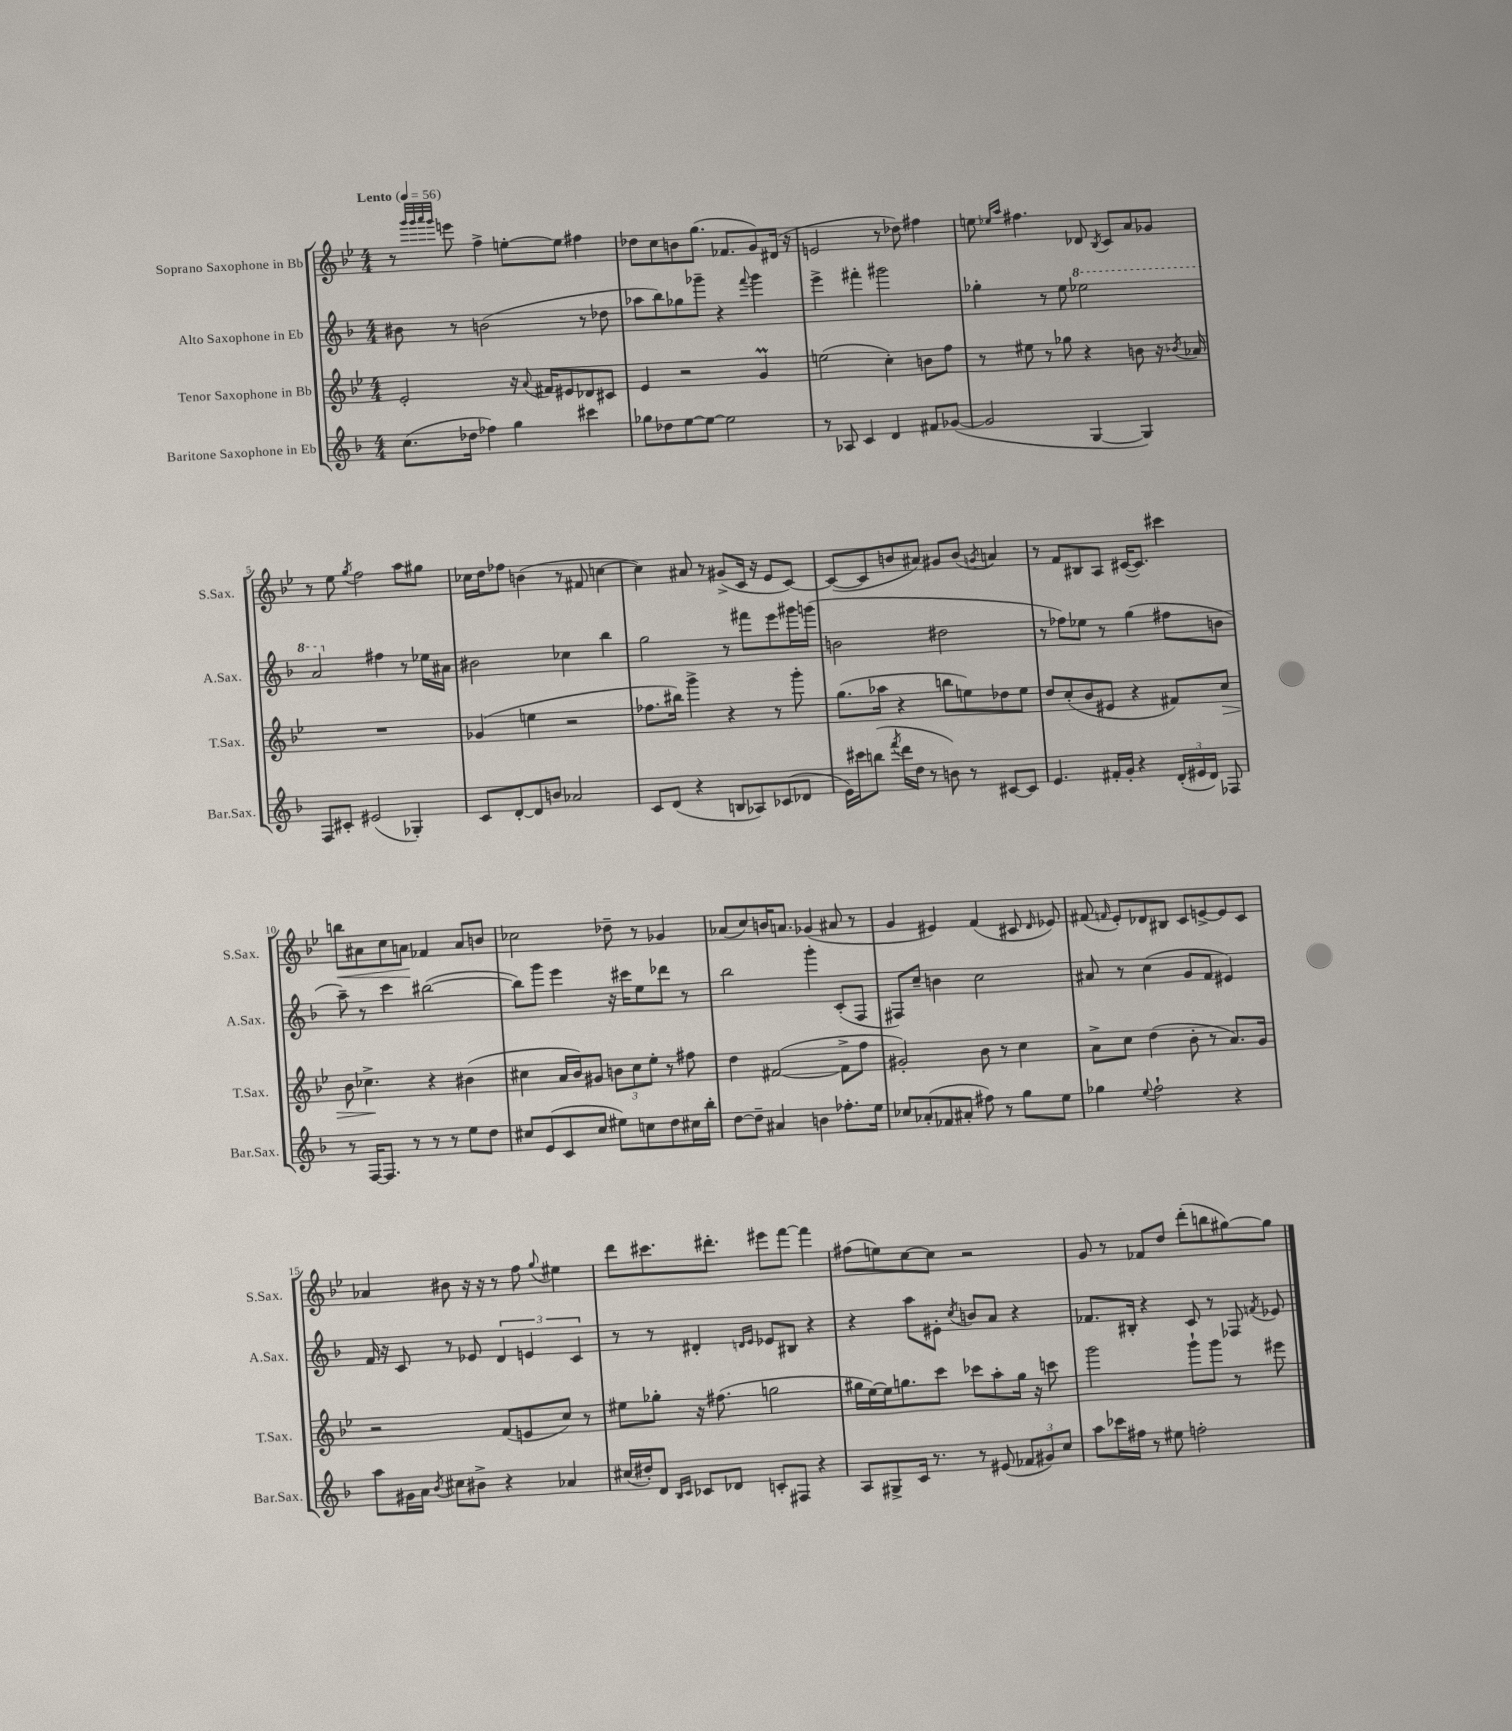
<<
\new StaffGroup <<
\new Staff = "s0" \with { instrumentName = "Soprano Saxophone in Bb" shortInstrumentName = "S.Sax." } {
    \clef treble \key bes \major \numericTimeSignature \time 4/4 \tempo "Lento" 4 = 56
    \autoBeamOff r8 \grace { g'''32[ g'''32 a'''32 g'''32] } e'''8 f''4-> e''8[~-. e''8] fis''4 |
    des''8[ c''8 b'8 g''8.]( fes'8.[ g'8) dis'16]( r16 |
    e'2 r8 des''8) fis''4 |
    e''8 \grace { ees''16[ a''16] } fis''4. des'8 \acciaccatura { bes8 } c'8[ a'8 ges'8] |
    r8 ees''8 \acciaccatura { g''8 } f''2 a''8[ gis''8] |
    ces''16[ d''16 fes''8] b'4( r8 fis'8 c''4~ |
    c''4) ais'8 r8 gis'8[->( c'16] r16 ees'8[ c'8]~) |
    c'8[~( c'8 b'8 ais'8]) gis'8[ b'8]( \acciaccatura { g'8 } a'4) |
    r8 f'8[ bis8 a8] cis'16[~( cis'8.]) cis'''4 |
    b''8[\< ais'8 c''8 a'8]\! fes'4 a'8[ b'8] |
    ces''2 des''8-- r8 ges'4 |
    aes'8[( c''8) b'16 a'8.] ges'4( ais'8 r8 |
    g'4 eis'4) f'4( cis'8 \grace { d'16 } ees'8) |
    fis'8( \grace { f'16 } ees'8[-.) des'8 bis8] c'8[ e'8~-> e'8 c'8] |
    aes'4 bis'8 r16 r16 r8 f''8 \appoggiatura { g''8 } eis''4 |
    d'''8[ cis'''8. dis'''8.]-. eis'''8[ f'''8]~ f'''4 |
    fis''8[( e''8) c''8~ c''8] r2 |
    g'8 r8 fes'8[ d''8] d'''8[-.( b''8 gis''8~) gis''8] \bar "|." |
}
\new Staff = "s1" \with { instrumentName = "Alto Saxophone in Eb" shortInstrumentName = "A.Sax." } {
    \clef treble \key f \major \numericTimeSignature \time 4/4
    \autoBeamOff bis'8 r8 b'2( r8 des''8 |
    aes''8[ bes''8) ges''8 ges'''8]-- r4 \appoggiatura { f'''8 } ges'''4 |
    e'''4-> fis'''4-. gis'''2 |
    ges''4-. r8 e''8 \ottava #1 ees'''2 |
    a''2 \ottava #0 fis''4 r8 ees''16[ ais'16] |
    bis'2 ces''4 bes''4 |
    g''2 r8 fis'''8[ e'''8 gis'''16 g'''16]( |
    b'2 dis''2 |
    r8 fes''8[) ees''8] r8 g''4( fis''8[ b'8] |
    a''8--) r8 c'''4 bis''2~( |
    bis''8[) g'''8] e'''4 r16 cis'''16[ e''8 des'''8] r8 |
    bes''2 g'''4-. c'8[-.( f8] |
    fis8[) c''8]-- b'4 c''2 |
    ais'8 r8 c''4( g'8[ f'8] eis'4) |
    f'16 r16 c'8 r8 ees'8 \tuplet 3/2 { d'4 e'4 c'4 } |
    r8 r8 dis'4-. \grace { d'16[ e'16] } ees'8[ bis8] r4 |
    r4 a''8[ eis'8]-. \acciaccatura { c''8 } b'8[ a'8] r4 |
    fes'8.[ bis16]-. r4 c'8 r8 fes8 \acciaccatura { f'8 } ees'8 \bar "|." |
}
\new Staff = "s2" \with { instrumentName = "Tenor Saxophone in Bb" shortInstrumentName = "T.Sax." } {
    \clef treble \key bes \major \numericTimeSignature \time 4/4
    \autoBeamOff ees'2-. r16 \appoggiatura { a'8 } fis'16[ eis'8 des'8 cis'8] |
    ees'4 r2 g'4\prall |
    e''2( c''4-.) b'8[ f''8] |
    r8 eis''8 r8 ges''8 r4 b'8 r16 \acciaccatura { bes'8 } aes'16 |
    R1 |
    ges'4( e''4 r2 |
    fes''8.[ bis''16]) g'''4-> r4 r8 g'''8-. |
    g''8.[( aes''16] r4 b''8[ e''8) des''8 e''8] |
    d''8[ c''8-.( bes'8 eis'8] r4 fis'8[) c''8]\> |
    bes'8 ces''4.->\! r4 bis'4( |
    cis''4 a'16[ bes'16) gis'8] \tuplet 3/2 { b'8[ cis''8 ees''8]-. } r8 fis''8 |
    d''4 fis'2~( fis'8[-> f''8] |
    gis'2-.) bes'8 r8 c''4 |
    a'8[-> c''8] d''4( bes'8-. r8 a'8.[) g'16] |
    r2 f'8[( e'8 c''8]) r8 |
    eis''8[ ges''8]-. r16 fis''8.( g''2 |
    gis''16[ ees''16~) ees''16 g''8. c'''8] ces'''8[ a''8-. g''16] r16 c'''8 |
    g'''2 g'''8[-! g'''8] r8 eis'''8 \bar "|." |
}
\new Staff = "s3" \with { instrumentName = "Baritone Saxophone in Eb" shortInstrumentName = "Bar.Sax." } {
    \clef treble \key f \major \numericTimeSignature \time 4/4
    \autoBeamOff c''8.[( des''16] fes''4) g''4 cis'''4 |
    ges''8[ des''8 e''8~ e''8]~ e''2 |
    r8 aes8 c'4 d'4 fis'8[ ges'8]~( |
    ges'2 g4~ g4) |
    f8[ cis'8]-. eis'2( ges4-.) |
    c'8[ d'8~-. d'8 b'8] aes'2 |
    c'8[ d'8]( r4 b8[ aes8) ces'8( des'8] |
    e'16[) cis'''16 b''8]( \acciaccatura { f'''8 } d'''16[ d''16] r8 b'8) r8 cis'8[~ cis'8] |
    e'4. fis'16[-. g'16]-. r4 \tuplet 3/2 { d'16[-.( eis'16 d'16]) } fes8 |
    r8 f16[~ f8.] r8 r8 r8 e''8[ d''8] |
    cis''8[ e'8( c'8 cis''8] eis''8[) c''8 d''8 cis''16 bes''16]-. |
    d''8[~ d''8]-- ais'4 b'4 fes''8.[-. e''16] |
    ces''8[ aes'8-.( fes'8 ais'8]-. fis''8) r8 g''8[ e''8] |
    ges''4 \appoggiatura { e''8 } f''2-! r4 |
    a''8[ gis'16 a'16] \acciaccatura { bes'8 } cis''8[ bis'8]-> r4 aes'4 |
    cis''16[( dis''16-.) d'8] \grace { bes16[ c'16] } ces'8[ des'8] c'8[-. fis8] r4 |
    a8[ gis8-> c'16] r8. r8 eis'8( \tuplet 3/2 { fes'8[ gis'8) c''8] } |
    a''8[ ces'''16 fis''16] r8 eis''8 f''2-. \bar "|." |
}
>>
>>
